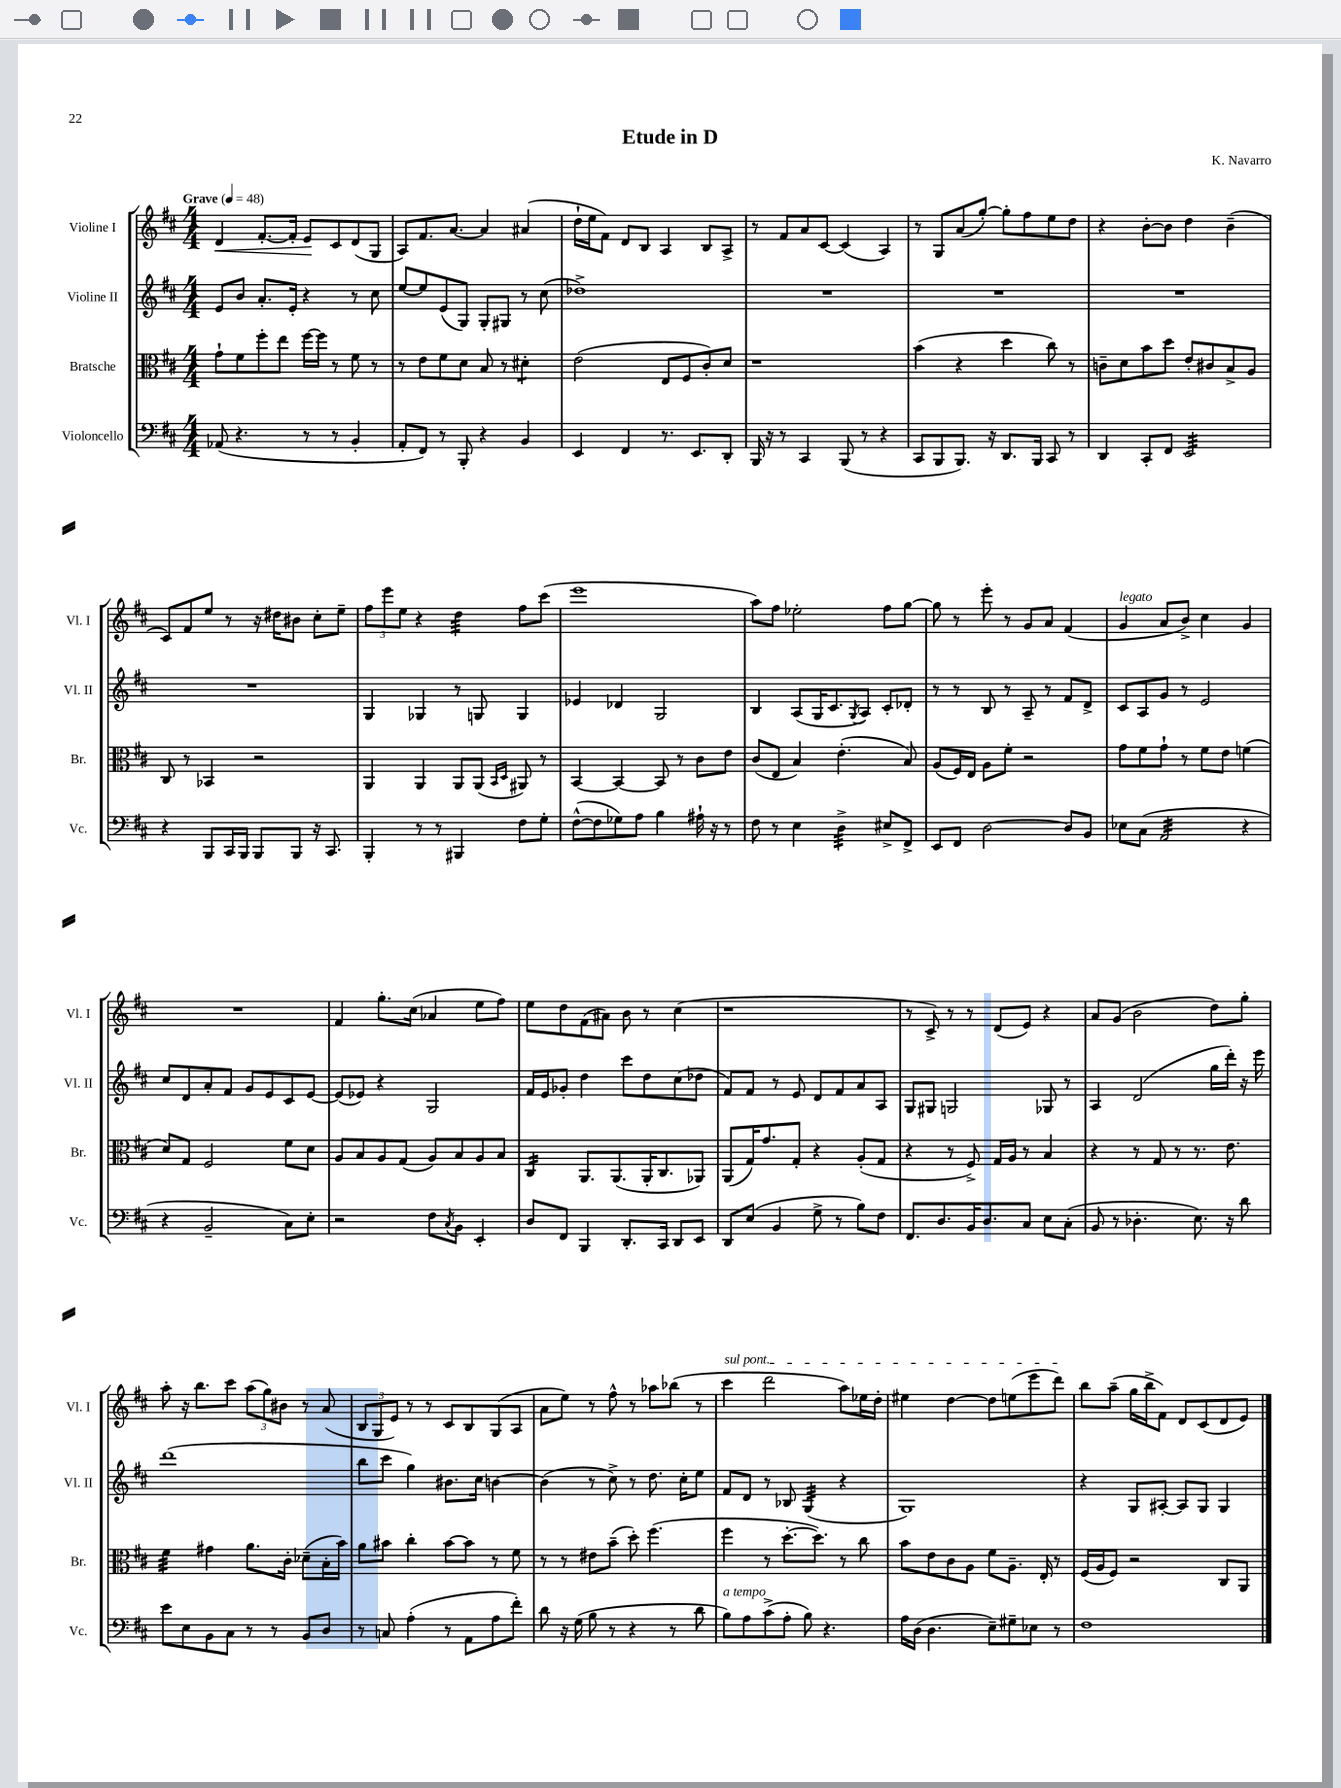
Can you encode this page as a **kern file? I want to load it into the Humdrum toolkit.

**kern	**kern	**kern	**kern
*staff4	*staff3	*staff2	*staff1
*clefF4	*clefC3	*clefG2	*clefG2
*k[f#c#]	*k[f#c#]	*k[f#c#]	*k[f#c#]
*M4/4	*M4/4	*M4/4	*M4/4
*MM48	*MM48	*MM48	*MM48
(8AA-/	8g`\L	8e/L	4d/
4.r	8f#\	8b/J	.
.	8ff#'\	8.a'/L	[8.f#'/L
.	8ee\J	.	.
.	.	16e'/Jk	16f#'/]Jk
8r	[16ff#\LL	4r	8e/L
.	16ff#\]JJ	.	.
8r	8r	.	8c#/
4BB'/	8f#\	8r	(8d/
.	8r	8cc#\	8G/J
=	=	=	=
8AA'/L	8r	[8ee/L	8A/L)
8FF#/J)	8e\L	8ee/]	8.f#/
8r	8f#\	(8e/	.
.	.	.	[8.a/J
8BBB'/	8d\J	8G/J)	.
4r	8B/	8G'/L	4a/]
.	8r	8G#/J	.
4BB/	4d#'\	8r	(4a#/
.	.	(8cc#\	.
=	=	=	=
4EE/	(2e\	1dd-^)	16dd`\LL
.	.	.	16ee\J
.	.	.	8f#\J)
4FF#/	.	.	8d/L
.	.	.	8B/J
8.r	8E/L	.	4A/
.	8F#/	.	.
8.EE/L	.	.	.
.	8c#'/)	.	8B/L
8DD'/J	8d/J	.	8A^/J
=	=	=	=
16BBB/	1r	1r	8r
16r	.	.	.
8r	.	.	8f#/L
4CC#/	.	.	8a/
.	.	.	[8c#/J
(8BBB/	.	.	(4c#/]
8r	.	.	.
4r	.	.	4A/)
=	=	=	=
8CC#/L	(4b\	1r	8r
8BBB/	.	.	8G/L
8.BBB/J)	4r	.	(8a/
.	.	.	[8gg'/J)
16r	.	.	.
8.DD/L	4dd\	.	8gg'\]L
.	.	.	8ff#\
16BBB/Jk	.	.	.
8CC#/	8cc#\)	.	8ee\
8r	8r	.	8dd\J
=	=	=	=
4DD/	8c~\L	1r	4r
.	8d\	.	.
8CC#'/L	8b\	.	[8b'\L
8FF#/J	8dd\J	.	8b\]J
2EE/	8e'/L	.	4dd\
.	8c#/	.	.
.	8B^/	.	(4b~\
.	8A/J	.	.
=	=	=	=
4r	8C#/	1r	8c#/L)
.	8r	.	8f#/
8BBB/L	4BB-/	.	8ee/J
16CC#/L	.	.	8r
16BBB/JJ	.	.	.
8BBB/L	2r	.	16r
.	.	.	16dd#\LK
8BBB/J	.	.	8b#\J
16r	.	.	8cc#'\L
8.CC#/	.	.	.
.	.	.	8ee~\J
=	=	=	=
4BBB'/	4AA/	4G/	12ff#\L
.	.	.	12eee\
.	.	.	12ee\J
8r	4AA/	4G-/	4r
8r	.	.	.
4BBB#/	8AA/L	8r	4dd\
.	(8AA/J	8G/	.
.	16qqBB/LL	.	.
.	16qqD/JJ	.	.
8F#\L	8AA#/)	4G/	8ff#\L
8G'\J	8r	.	(8ccc#\J
=	=	=	=
([8F#^^\L	[4BB/	4e-/	1eee
8F#\]	.	.	.
8G-\)	4BB/_	4d-/	.
8A\J	.	.	.
4B\	8BB/]	2G/	.
.	8r	.	.
16A#`\	8c#\L	.	.
16r	.	.	.
8r	8e\J	.	.
=	=	=	=
8F#\	(8c#/L	4B/	8aa\L)
8r	8E/J	.	8ff#\J
4E\	4B/)	(8A/L	2ee-'\
.	.	16G/K	.
.	.	8.c#/	.
4D^\	(4.e'\	.	.
.	.	8qG/	.
.	.	8A/J)	.
8E#^/L	.	8c#'/L	8ff#\L
8FF#^/J	8B/)	8d-'/J	[8gg\J
=	=	=	=
8EE/L	(8A/L	8r	8gg\]
8FF#/J	16F#/L)	8r	8r
.	16E/JJ	.	.
[2D\	8A\L	8B/	8eee'\
.	8f#'\J	8r	8r
.	2r	8A~/	8g/L
.	.	8r	8a/J
8D/]L	.	8f#/L	(4f#/
8BB/J	.	8d^/J	.
=	=	=	=
8E-\L	8g\L	8c#/L	4g/
(8C#\J	8f#\	8A/	.
2AA/	8g`\J	8g/J	8a/L
.	8r	8r	8b^/J)
.	8f#\L	2e/	4cc#\
.	8e\J	.	.
4r	(4f\	.	4g/
=	=	=	=
4r	8d/L)	8cc#/L	1r
.	8G/J	8d/	.
2BB~/	2F#/	8a'/	.
.	.	8f#/J	.
.	.	8g/L	.
.	.	8e/	.
8C#\L)	8f#\L	8c#/	.
8E'\J	8d\J	[8e/J	.
=	=	=	=
2r	8A/L	(8e/]L	4f#/
.	8B/	8e-/J)	.
.	8A/	4r	8.gg'\L
.	(8G/J	.	.
.	.	.	(16cc#\Jk
8F#\L	8A/L)	2G/	4a-/
8qC#/	.	.	.
8BB\J	8B/	.	.
4EE'/	8A/	.	8ee\L
.	8B/J	.	8ff#\J)
=	=	=	=
8D/L	4C#/	16f#/LL	8ee\L
.	.	16e/J	.
8FF#/J	.	8g-'/J	8dd\
4BBB/	8.AA/L	4dd\	(8f#\
.	.	.	8a#\J)
.	(8.AA/	.	.
8.DD'/L	.	8ccc#\L	8b\
.	16AA'/K	8dd\	8r
16CC#/Jk	8.C#/	.	.
8DD/L	.	(8cc#\	(4cc#\
8EE/J	8AA-/J)	8dd-\J	.
=	=	=	=
8DD/L	(8AA/L	8f#/L)	1r
(8E/J	16G/K)	8f#/J	.
.	8.g/	.	.
4BB/	.	8r	.
.	8G'/J	8e/	.
8G^\	4r	8d/L	.
8r	.	8f#/	.
8B\L)	(8A'/L	8a/	.
8F#\J	8G/J	8A/J	.
=	=	=	=
8.FF#/L	4r	8G/L	8r
.	.	8G#/J	8c#^/)
8.D/	.	.	.
.	8r	2G/	8r
16BB/K	8F#^/)	.	8r
8.D/	.	.	.
.	16G/LL	.	(8d/L
.	16A/JJ	.	.
8C#/J	8r	.	8e/J)
8E\L	4B/	8G-/	4r
(8C#'\J	.	8r	.
=	=	=	=
8BB/	4r	4A/	8a/L
8r	.	.	(8g/J
4.D-'\	8r	(2d/	2b\
.	8G/	.	.
.	8r	.	.
8.E\)	8.r	.	.
.	.	16gg\LL	8dd\L)
16r	8.e\	16ddd'\JJ)	.
8d\	.	16r	8gg'\J
.	.	16eee\	.
=	=	=	=
8e\L	4f#\	(1ddd	8aa'\
8E\	.	.	16r
.	.	.	8.bb\L
8BB\	4g#\	.	.
8C#\J	.	.	8ccc#\J
8r	8.a\L	.	(12aa\L
.	.	.	12gg\)
8r	.	.	.
.	.	.	12b#\J
.	16c#'\Jk	.	.
8BB/L	(8d-~\L	.	8r
8D/J	16B'\L	.	(8a/
.	16b\JJ)	.	.
=	=	=	=
8r	8a\L	8bb\L	12B/L
.	.	.	12G/
8C/	8b#\J	8ccc#\J	.
.	.	.	12e/J)
(4A'\	4cc#'\	4gg\)	8r
.	.	.	8r
8r	[8b#\L	8.b#\L	8c#/L
8AA\L	8b#\]J	.	8B/
.	.	16cc#\Jk	.
8A\	8r	[4b\	(8G/
8f#'\J)	8f#\	.	8A/J
=	=	=	=
8d\	8r	(4b\]	8a\L
16r	8r	.	8ee\J)
(16G\	.	.	.
8B\	8e#\L	8r	8r
8r	(8b~\J	8cc#^\)	8ff#^^\
4r	8dd'\)	8r	8r
.	(4.ff#\	8.dd\	8aa-\L
8r	.	.	(8bb-\J
.	.	16cc#'\LK	.
8d\	.	8ee\J	8r
=	=	=	=
8B\L)	4ff#\	8f#/L	4ccc#\
8A\	.	8d/J	.
(8c#^\	8r	8r	2ddd\
8A'\J	[8.dd'\L	8B-/	.
8B\)	.	(4G/	.
.	8.dd\]J)	.	.
4.r	.	.	.
.	8r	4r	8aa\L)
.	8cc#\	.	16ee-\L
.	.	.	16dd'\JJ
=	=	=	=
16A\LL	8b\L	1G)	4ee#\
(16D\JJ	.	.	.
4.D\	8e\	.	.
.	8c#\	.	[4dd\
.	8A\J	.	.
8E~\L)	8f#\L	.	8dd\]L
8G#~\	8.A~\J	.	(8ee\
8E-\J	.	.	8eee\
.	16E'/	.	.
8r	8r	.	8ddd\J)
=	=	=	=
1F#	(16F#/LL	4r	8bb\L
.	16A/J	.	.
.	8F#/J)	.	(8aa~\J
.	2r	8G/L	16gg\LL
.	.	.	16bb^\J
.	.	[8A#'/J	8f#\J)
.	.	8A#/]L	8d/L
.	.	8G/J	(8c#/
.	8C#/L	4G/	8d/
.	8AA/J	.	8e/J)
==	==	==	==
*-	*-	*-	*-
